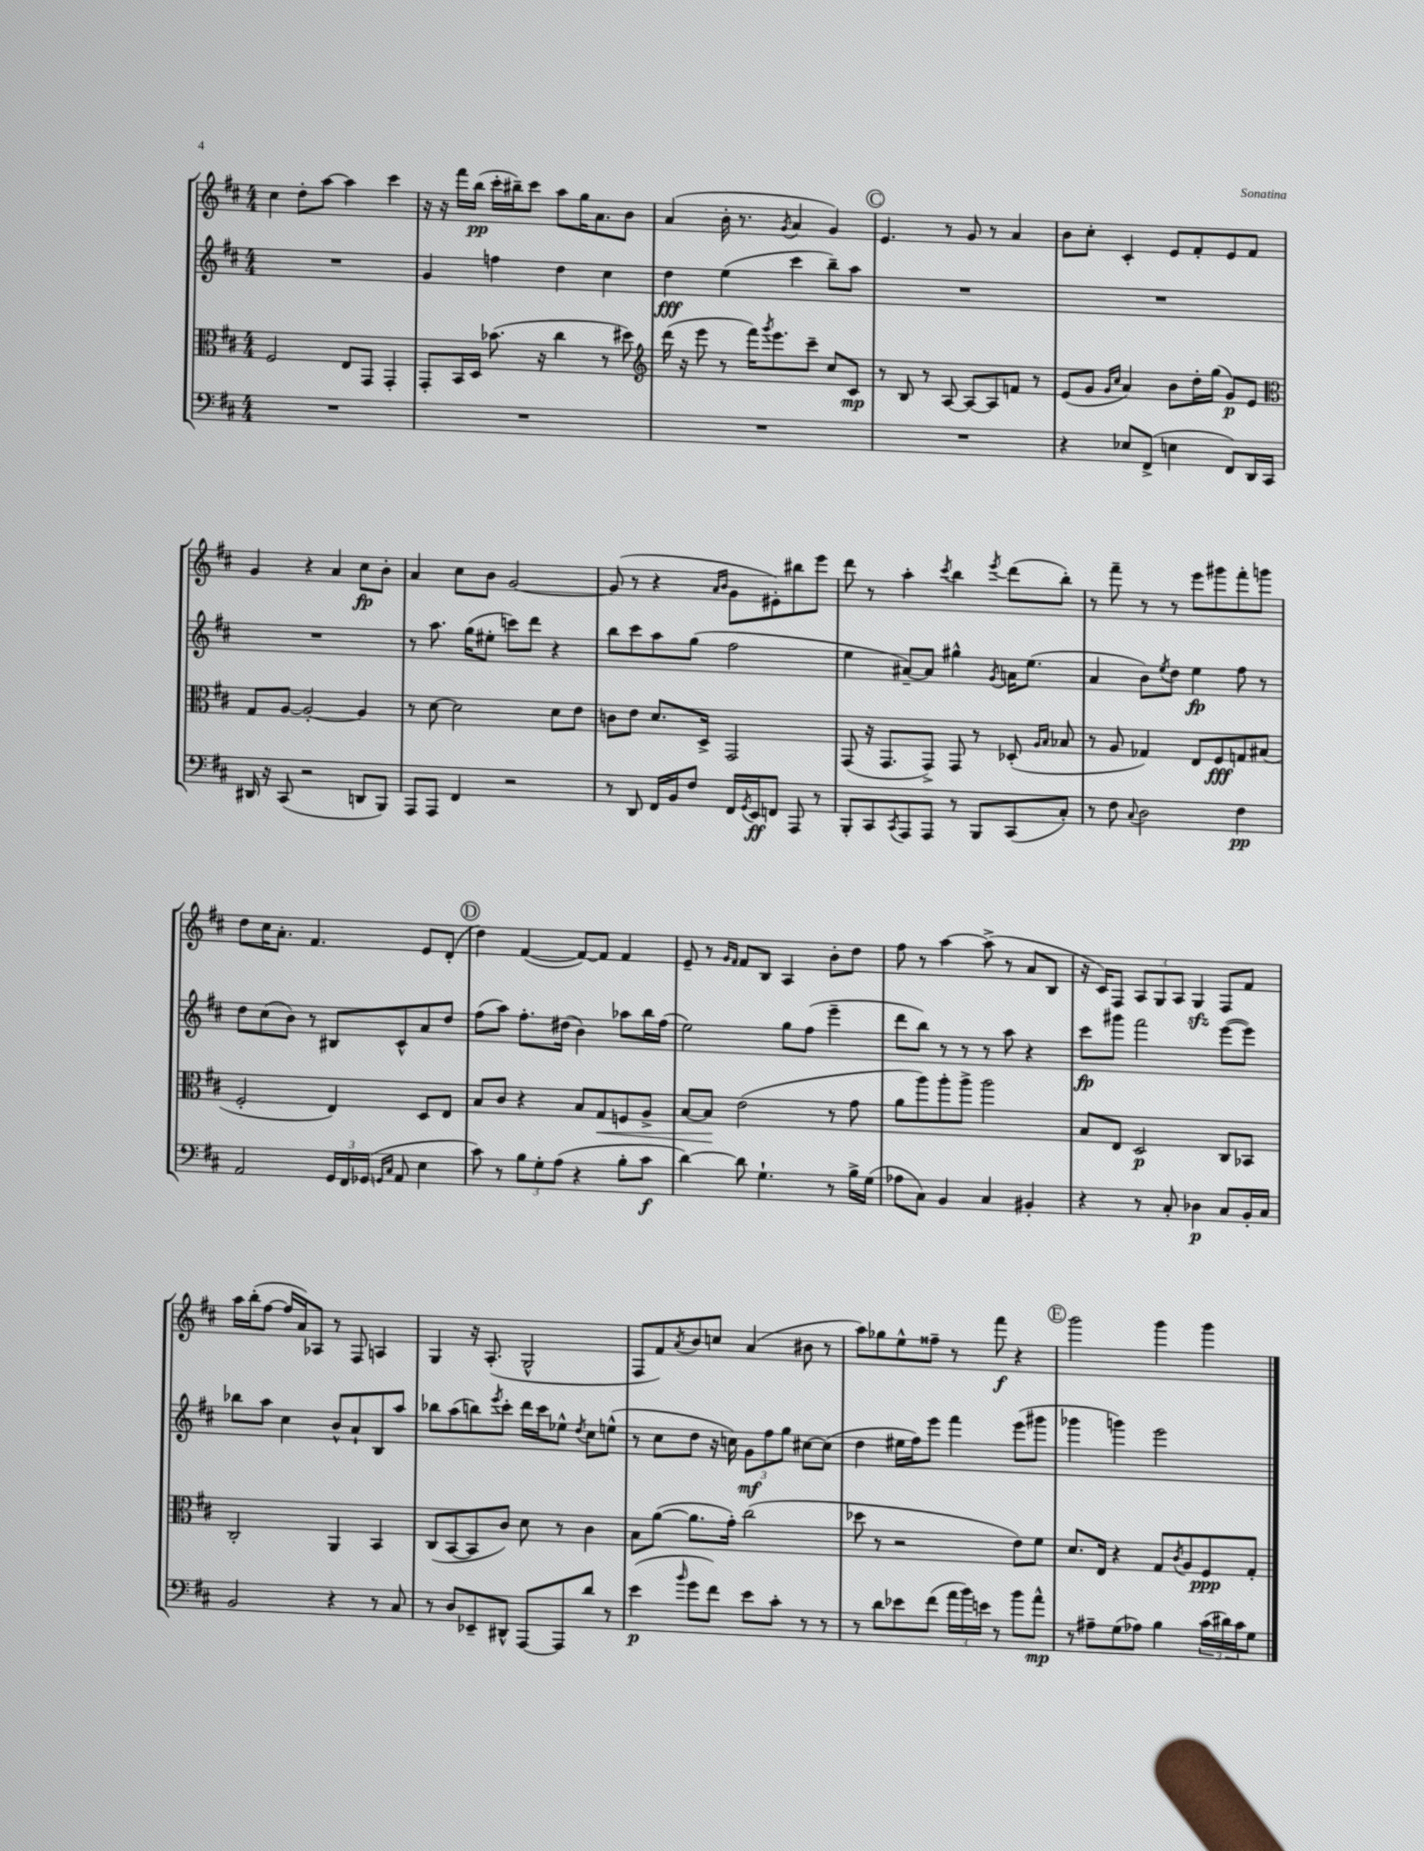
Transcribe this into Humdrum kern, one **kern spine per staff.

**kern	**kern	**kern	**kern
*staff4	*staff3	*staff2	*staff1
*clefF4	*clefC3	*clefG2	*clefG2
*k[f#c#]	*k[f#c#]	*k[f#c#]	*k[f#c#]
*M4/4	*M4/4	*M4/4	*M4/4
1r	2F#	1r	4cc#
.	.	.	8dd'
.	.	.	[8aa
.	8E	.	4aa]
.	8GG	.	.
.	4GG'	.	4ccc#
=	=	=	=
1r	8GG'	4g	16r
.	.	.	16r
.	16BB	.	16fff#
.	16D	.	(16bb
.	(8.b-	4ff	16ccc#'
.	.	.	16bb#~)
.	.	.	8ccc#
.	16r	.	.
.	4cc#	4dd	8aa
.	.	.	16gg
.	.	.	8.a
.	8r	4cc#	.
.	8dd#)	.	8b
=	=	=	=
*	*clefG2	*	*
1r	(16ddd	4dd	(4a
.	16r	.	.
.	8eee	.	.
.	8r	(4ee	16b'
.	.	.	8.r
.	16fff#)	.	.
.	8qggg	.	.
.	8.eee	.	.
.	.	.	8qg
.	.	4ccc#	4a
.	8ccc#~	.	.
.	8cc#	8bb~)	4g)
.	8c#	8aa	.
=	=	=	=
1r	8r	1r	4.e
.	8B	.	.
.	8r	.	.
.	[8A	.	8r
.	8A_	.	8g
.	8A]	.	8r
.	8f	.	4a
.	8r	.	.
=	=	=	=
4r	(8e	1r	8b
.	8g	.	8cc#'
.	16qqg	.	.
.	16qqcc#	.	.
8E-	4a)	.	4c#'
(8FF#^	.	.	.
4E	8b	.	8e
.	16dd'	.	8f#'
.	(16gg	.	.
8FF#)	8g)	.	8e
16DD	8e	.	8f#
16CC#	.	.	.
=	=	=	=
*	*clefC3	*	*
16DD#	8G	1r	4g
16r	.	.	.
(8CC#	[8A	.	.
2r	2A'_	.	4r
.	.	.	4a
8DD	4A]	.	8cc#
8BBB)	.	.	8b'
=	=	=	=
8AAA	8r	8r	4a
8AAA	[8d	8.aa	.
4FF#	2d]	.	8cc#
.	.	(16gg	.
.	.	8ee#'	8b
2r	.	8ccc)	[2g
.	.	8ddd	.
.	8d	4r	.
.	8e	.	.
=	=	=	=
8r	8c	8bb	(8g]
8DD	8e	8ccc#	8r
16FF#	8.d	8aa	4r
16BB	.	.	.
8F#	.	(8gg	.
.	16D^	.	.
.	.	.	16qqa
.	.	.	16qqb
16FF#	2GG	2ff#	8g
8qGG	.	.	.
16EE	.	.	.
8FF	.	.	8e#')
8AAA	.	.	8bb#
8r	.	.	8eee
=	=	=	=
8BBB'	(8GG	4ee	8ddd
8CC#	16r	.	8r
.	8.GG	.	.
8qCC#	.	.	.
8AAA	.	[8a#~)	4aa'
8AAA	8GG^)	8a#]	.
.	.	.	8qccc#
8r	8GG	4gg#^^	4bb
8BBB	8r	.	.
.	.	8qg	8qeee
(8CC#	(8D-'	16a	(8ddd
.	.	(8.ee	.
.	16qqA	.	.
.	16qqB	.	.
8C#')	8B-	.	8bb')
=	=	=	=
8r	8r	4a	8r
8F#	8A	.	8fff#~
8qqC#	.	.	.
2D	4G-)	8b)	8r
.	.	8qee	.
.	.	8dd	8r
.	8E	4ee	8eee
.	8F#	.	8ggg#
4F#	8G	8ff#	8fff#'
.	(8B#	8r	8ggg
=	=	=	=
2AA	2F#'	8dd	8dd
.	.	(8cc#	16cc#
.	.	.	8.a'
.	.	8b)	.
.	.	8r	4.f#
24GG	4E)	8B#	.
24FF#	.	.	.
(24GG-	.	.	.
16qqGG	.	.	.
16qqC#	.	.	.
8AA	.	8c#^^	.
4E	8D	8a	8e
.	8E	8dd	(8d'
=	=	=	=
8c#)	8B	(8ff#	4dd)
8r	8c#	8aa)	.
12B	4r	8.ff#'	([4f#
12G'	.	.	.
(12A	.	.	.
.	.	(16dd#	.
4r	8B	4b)	8f#_)
.	8G	.	8f#]
8B'	8F	8aa-	4f#
8c#	8A^	16bb	.
.	.	(16ff#	.
=	=	=	=
[4d)	[8B	2ee)	8e~
.	8B]	.	8r
.	.	.	16qqg
.	.	.	16qqf#
8d]	(2e	.	8f#
4.G`	.	.	8B
.	.	8gg	4A
.	.	(8ff#	.
8r	8r	4eee~	8b'
16B^	8g	.	8dd
(16G	.	.	.
=	=	=	=
8A-	8a	8ddd	8ff#
8C#)	8aa)	8bb)	8r
4BB	8aa'	8r	[4aa
.	8aa^	8r	.
4C#	2aa	8r	(8aa^]
.	.	8aa	8r
4BB#'	.	4r	8a
.	.	.	8B
=	=	=	=
4r	8B	8ccc#	16r
.	.	.	16c#)
.	8E	8ggg#	8F#
8r	2D	2fff#	12A
.	.	.	12G
8C#'	.	.	.
.	.	.	12A
4D-	.	.	4G
8C#	8C#	([8eee	8F#
16BB'	8BB-	8eee])	8f#
16C#	.	.	.
=	=	=	=
2BB	2C#'	8bb-	16aa
.	.	.	(16bb'
.	.	8aa	[8ff#
.	.	4cc#	16ff#]
.	.	.	16a)
.	.	.	8A-
4r	4AA	8b^^	8r
.	.	8a`	8F#
8r	4BB	8B	4A
8C#	.	8aa	.
=	=	=	=
8r	(8C#	8bb-	4G
8D	[8BB	(8aa	.
8EE-~	8BB]	8bb)	16r
.	.	.	(8.A'
.	.	8qeee	.
8DD#^^	8c#)	8ccc#'	.
[8AAA	8d	16ddd	2G^^
.	.	16ccc#	.
8AAA]	8r	8ee-^^	.
.	.	8qdd	.
8d	4c#	8cc#	.
8r	.	(8ee^^	.
=	=	=	=
(4e	8B	8r	8F#
.	([8a	8cc#	8f#)
16qqb	.	.	8qa
8g	8.a]	8dd	8b
8f#)	.	16r	8cc
.	16g')	16cc)	.
8e	(2cc#	12g	(4a
.	.	12ff#	.
8c#'	.	.	.
.	.	12gg	.
8r	.	[8cc#	8b#
8r	.	(8cc#]	8r
=	=	=	=
8r	8dd-	4dd	8aa)
8d	8r	.	8gg-
8e-	2r	16ee#	8ee^^
.	.	16ff#)	.
(8f#	.	8eee	8ff##~
24a	.	4fff#	8r
24b)	.	.	.
24e	.	.	.
8r	.	.	8fff#
8b	8e)	(8eee	4r
8a^^	8f#	8ggg#	.
=	=	=	=
8r	8.d	4ggg-	2ggg
8A#~	.	.	.
.	16E	.	.
(8G	4r	4ggg)	.
8A-)	.	.	.
4B	8G	2eee	4ggg
.	8qc#	.	.
.	8A	.	.
(24c#	8F#	.	4ggg
24d#)	.	.	.
24c#	.	.	.
8G	8G'	.	.
==	==	==	==
*-	*-	*-	*-
